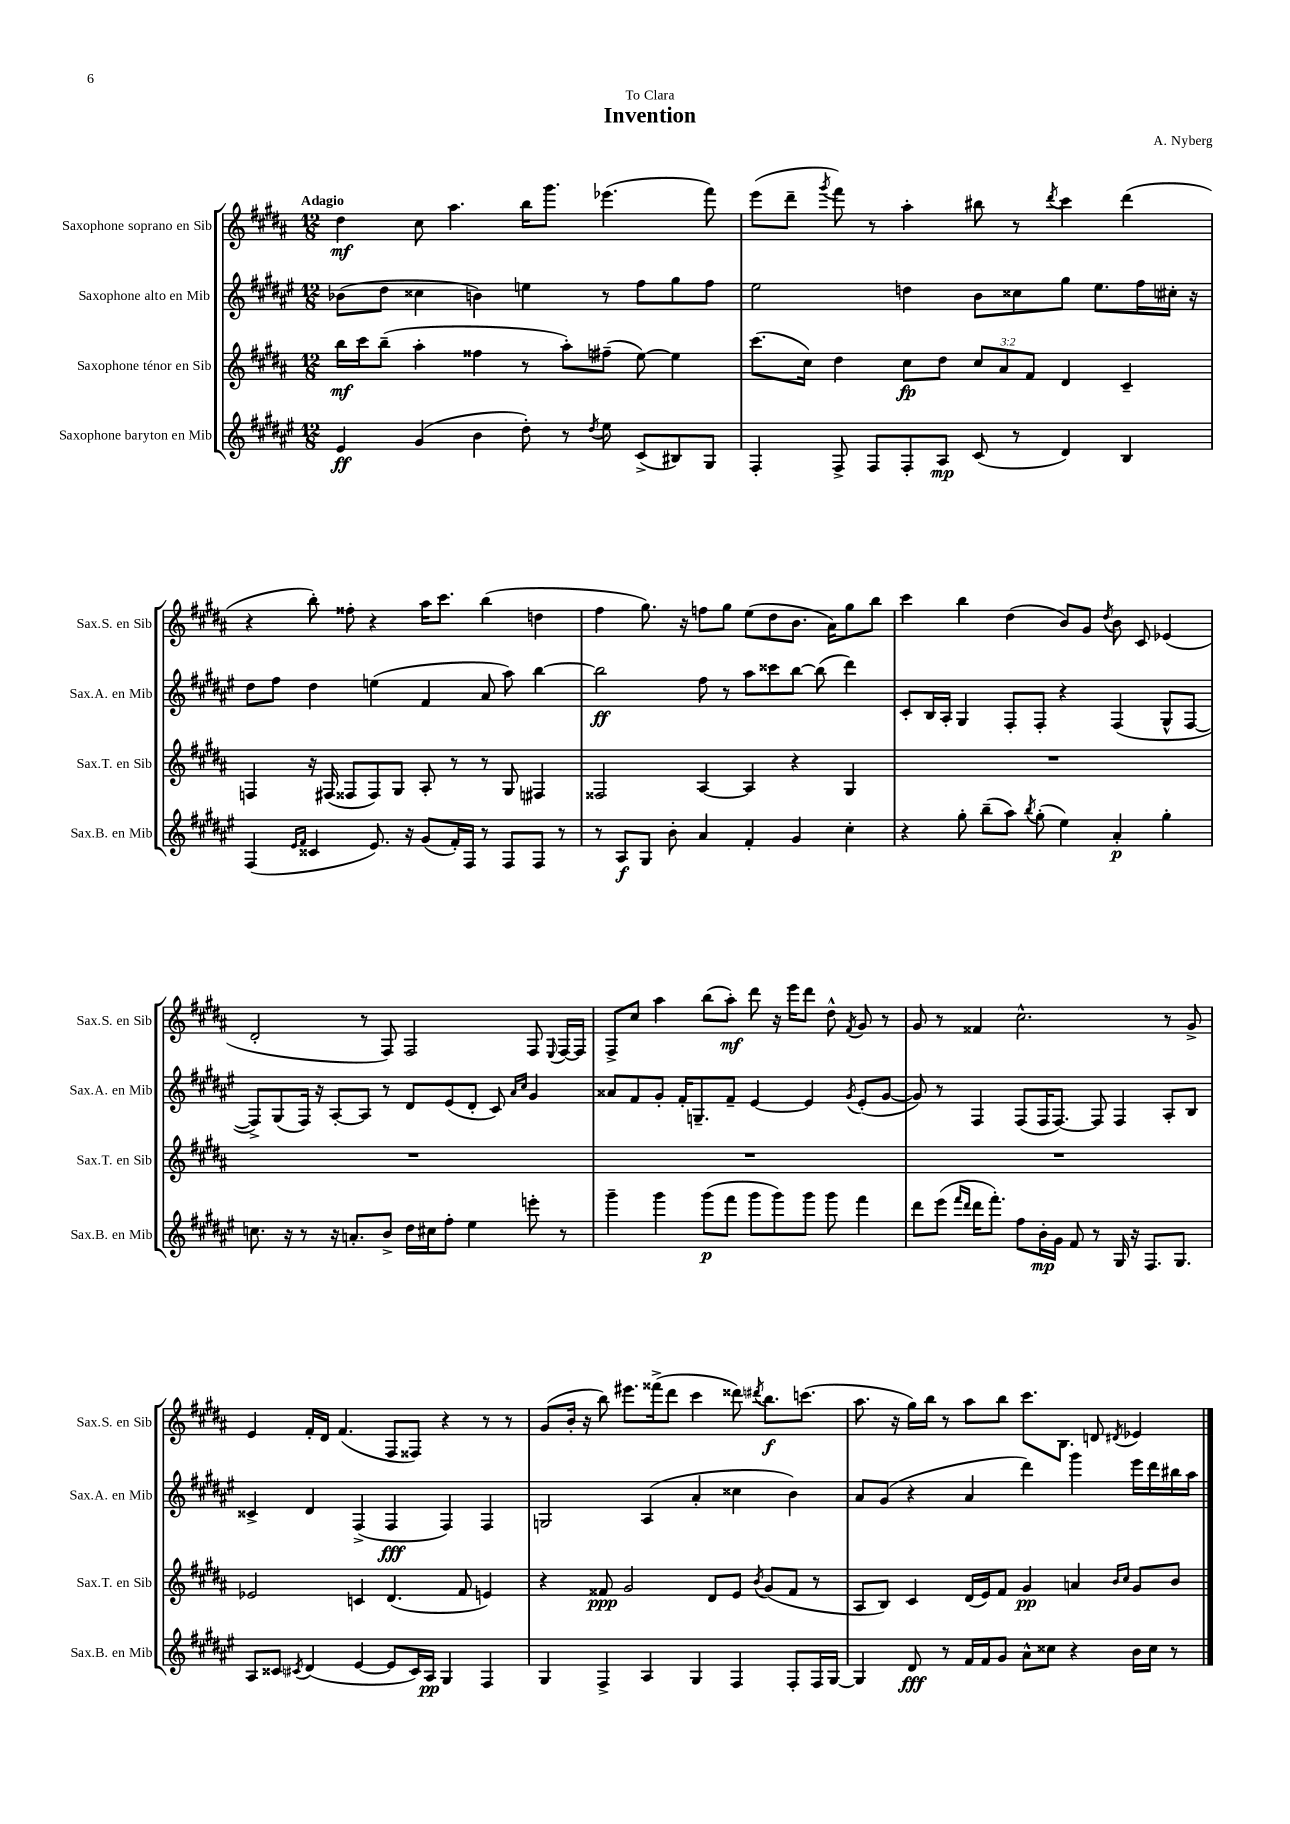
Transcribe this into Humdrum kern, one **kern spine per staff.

**kern	**kern	**kern	**kern
*staff4	*staff3	*staff2	*staff1
*clefG2	*clefG2	*clefG2	*clefG2
*k[f#c#g#d#a#e#]	*k[f#c#g#d#a#]	*k[f#c#g#d#a#e#]	*k[f#c#g#d#a#]
*M12/8	*M12/8	*M12/8	*M12/8
4e#	16bb	(8b-	4dd#
.	16ccc#	.	.
.	(8bb~	8dd#	.
(4g#	4aa#'	4cc##	8cc#
.	.	.	4.aa#
4b	4ff##	4b)	.
8dd#')	8r	4ee	16bb
.	.	.	8.ggg#
8r	8aa#')	.	.
8qdd#	.	.	.
8ee#	(8ff#~	8r	(4.eee-
(8c#^	[8ee)	8ff#	.
8B#)	4ee]	8gg#	.
8G#	.	8ff#	8fff#)
=	=	=	=
4F#'	(8.ccc#	2ee#	(8eee
.	.	.	8ddd#~
.	16cc#)	.	.
.	.	.	8qggg#
8F#^	4dd#	.	8fff#)
8F#	.	.	8r
8F#'	8cc#	4dd	4aa#'
8A#	8dd#	.	.
(8c#	12cc#	8b	8bb#
.	12a#	.	.
8r	.	8cc##	8r
.	12f#	.	.
.	.	.	8qddd#
4d#)	4d#	8gg#	4ccc#
.	.	8.ee#	.
4B	4c#~	.	(4ddd#
.	.	16ff#	.
.	.	16cc#'	.
.	.	16r	.
=	=	=	=
(4F#	4F	8dd#	4r
.	.	8ff#	.
16qqe#	.	.	.
16qqf#	.	.	.
4c##	16r	4dd#	8bb')
.	(16F#	.	.
.	8F##	.	8ff##'
8.e#)	8F##)	(4ee	4r
.	8G#	.	.
16r	.	.	.
(8g#	8A#'	4f#	16aa#
.	.	.	8.ccc#
16f#')	8r	.	.
16F#	.	.	.
8r	8r	8a#	(4bb
8F#	8G#	8aa#)	.
8F#	4F#	[4bb	4dd
8r	.	.	.
=	=	=	=
8r	2F##	2bb]	4ff#
8A#	.	.	.
8G#	.	.	8.gg#)
8b'	.	.	.
.	.	.	16r
4a#	[4A#	8ff#	8ff
.	.	8r	8gg#
4f#'	4A#]	8aa#	(8ee
.	.	8ccc##	8dd#
4g#	4r	[8bb	8.b
.	.	(8bb]	.
.	.	.	16a#)
4cc#'	4G#	4ddd#)	8gg#
.	.	.	8bb
=	=	=	=
4r	1.r	8c#'	4ccc#
.	.	16B	.
.	.	16A#'	.
8gg#'	.	4G#	4bb
(8bb~	.	.	.
8aa#)	.	8F#'	(4dd#
8qbb	.	.	.
(8gg#'	.	8F#'	.
4ee#)	.	4r	8b)
.	.	.	8g#
.	.	.	8qdd#
4a#'	.	(4F#	8b
.	.	.	8c#
4gg#'	.	8G#^^	(4e-
.	.	[8F#	.
=	=	=	=
8.cc	1.r	8F#^])	2d#'
.	.	(8G#	.
16r	.	.	.
8r	.	16F#)	.
.	.	16r	.
16r	.	[8A#'	.
8.a'	.	.	.
.	.	8A#]	8r
8b^	.	8r	8F#)
16dd#	.	8d#	2F#
16cc#	.	.	.
8ff#'	.	(8e#	.
4ee#	.	8d#'	.
.	.	8c#)	.
.	.	16qqa#	.
.	.	16qqcc#	.
8eee'	.	4g#	8F#
.	.	.	8qqE
8r	.	.	[16F#
.	.	.	16F#]
=	=	=	=
4ggg#~	1.r	8a##	8F#^
.	.	8f#	8cc#
4ggg#	.	8g#'	4aa#
.	.	16f#'	.
.	.	8.G~	.
(8ggg#	.	.	(8bb
8fff#	.	8f#~	8aa#')
8ggg#	.	[4e#	8ddd#
8ggg#)	.	.	16r
.	.	.	16eee
8ggg#	.	4e#]	8ddd#
8ggg#	.	.	8dd#^^
.	.	8qg#	8qf#
4fff#	.	(8e#'	8g#
.	.	[8g#	8r
=	=	=	=
8ddd#	1.r	8g#])	8g#
(8eee#	.	8r	8r
16qqfff#	.	.	.
16qqddd#	.	.	.
16ddd#	.	4F#	4f##
8.fff#')	.	.	.
8ff#	.	(8F#	2.cc#^^
16b'	.	16F#	.
16g#	.	[8.F#)	.
8f#	.	.	.
8r	.	8F#]	.
16G#	.	4F#	.
16r	.	.	.
8.F#	.	.	.
.	.	8A#'	8r
8.G#	.	.	.
.	.	8B	8g#^
=	=	=	=
8A#	2e-	4c##^	4e
8c##	.	.	.
8qc#	.	.	.
(4d#	.	4d#	16f#'
.	.	.	16d#
.	.	.	(4.f#
[4e#	4c	(4F#^	.
8e#]	(4.d#	4F#	8F#
16c#)	.	.	8F##)
16A#	.	.	.
4G#	.	4F#)	4r
.	8f#	.	.
4F#	4e)	4F#	8r
.	.	.	8r
=	=	=	=
4G#	4r	2G	(8g#
.	.	.	16b'
.	.	.	16r
4F#^	8f##	.	8bb)
.	2g#	.	8.eee#
4A#	.	(4A#	.
.	.	.	(16fff##^
.	.	.	8ddd#
4G#	.	4a#'	4ccc#
.	8d#	.	.
4F#	8e	4cc##	8ddd##)
.	8qb	.	8qddd#
.	(8g#	.	8.bb
8F#'	8f##	4b)	.
.	.	.	(8.ccc
16F#	8r	.	.
[16G#	.	.	.
=	=	=	=
4G#]	8A#	8a#	8.aa#
.	8B)	(8g#	.
.	.	.	16r
8d#	4c#	4r	16gg#)
.	.	.	16bb
8r	.	.	8r
16f#	(16d#	4a#	8aa#
16f#	16e)	.	.
8g#	8f#	.	8bb
8a#^^	4g#	4ddd#)	8.ccc#
8cc##	.	.	.
.	.	.	8.B
4r	4a	4ggg#	.
.	.	.	8d
.	16qqb	.	.
.	16qqcc#	.	8qd#
16b	8g#	16eee#	4e-
16cc##	.	16ddd#	.
8r	8b	16bb#	.
.	.	16aa#	.
==	==	==	==
*-	*-	*-	*-
